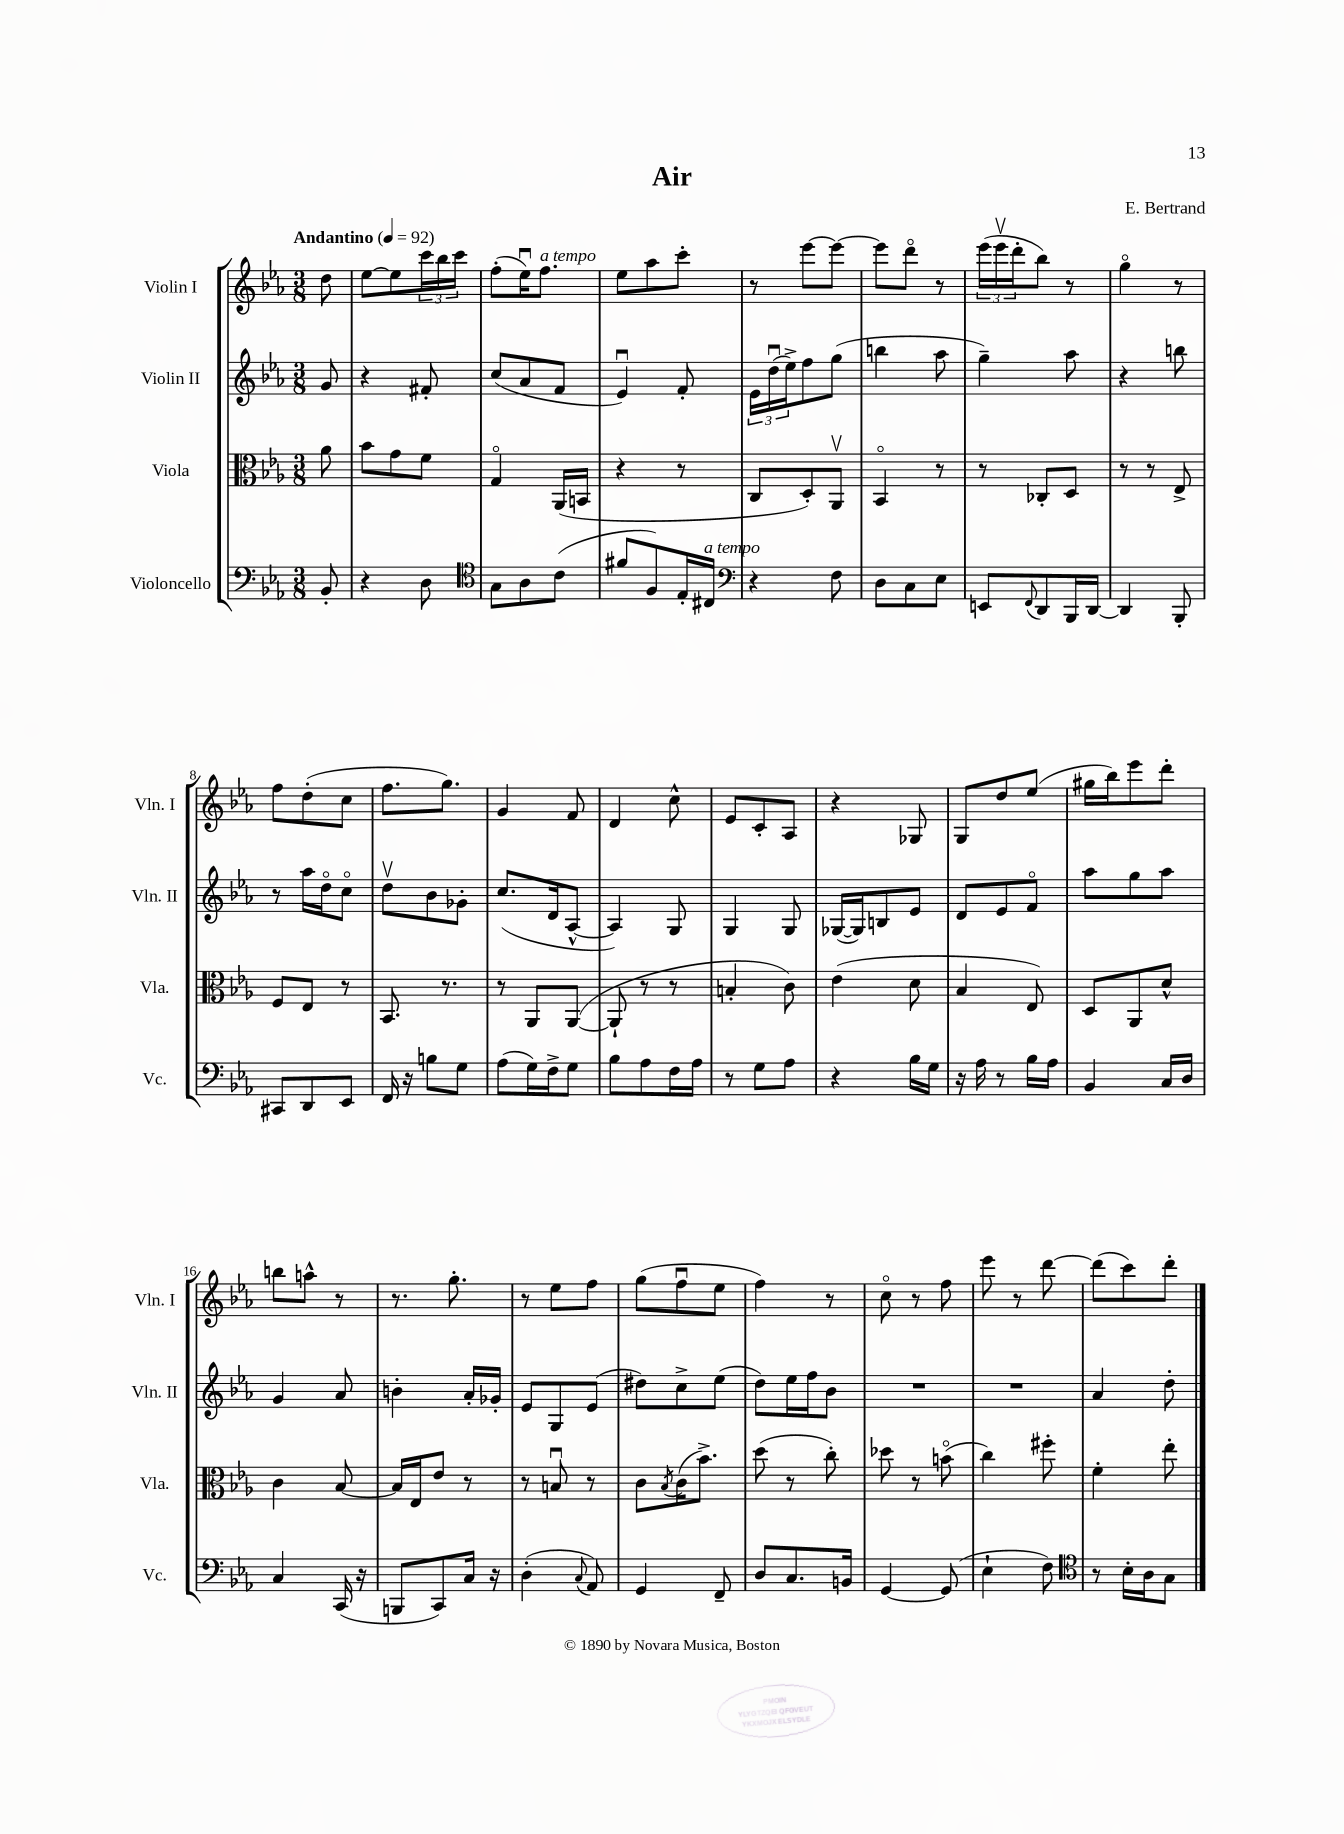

**kern	**kern	**kern	**kern
*staff4	*staff3	*staff2	*staff1
*clefF4	*clefC3	*clefG2	*clefG2
*k[b-e-a-]	*k[b-e-a-]	*k[b-e-a-]	*k[b-e-a-]
*M3/8	*M3/8	*M3/8	*M3/8
*MM92	*MM92	*MM92	*MM92
8BB-'	8a-	8g	8dd
=	=	=	=
4r	8b-	4r	[8ee-
.	8g	.	8ee-]
8D	8f	8f#'	24ccc
.	.	.	24bb-
.	.	.	24ccc
=	=	=	=
*clefC4	*	*	*
8G	4Go	(8cc	(8ff'
8A-	.	8a-	16ee-u)
.	.	.	8.ff
(8c	(16AA-	8f	.
.	16BB	.	.
=	=	=	=
8f#	4r	4e-u)	8ee-
8F)	.	.	8aa-
16E-'	8r	8f'	8ccc'
16C#	.	.	.
=	=	=	=
*clefF4	*	*	*
4r	8C	24e-	8r
.	.	(24ddu	.
.	.	24ee-^)	.
.	8D')	8ff	[8eee-
8F	8AA-v	(8gg	8eee-_
=	=	=	=
8D	4BB-o	4bb	8eee-]
8C	.	.	8dddo
8E-	8r	8aa-	8r
=	=	=	=
8EE	8r	4gg~)	(24eee-
.	.	.	24eee-v
.	.	.	24ddd'
8qqFF	.	.	.
8DD	8C-'	.	8bb-)
16BBB-	8D	8aa-	8r
[16DD	.	.	.
=	=	=	=
4DD]	8r	4r	4ggo
.	8r	.	.
8BBB-'	8E-^	8bb	8r
=	=	=	=
8CC#	8F	8r	8ff
8DD	8E-	16aa-	(8dd'
.	.	16ddo	.
8EE-	8r	8cco	8cc
=	=	=	=
16FF	8.BB-	8ddv	8.ff
16r	.	.	.
8B	.	8b-	.
.	8.r	.	8.gg)
8G	.	8g-'	.
=	=	=	=
(8A-	8r	(8.cc	4g
16G)	8AA-	.	.
16F^	.	16d	.
8G	([8AA-	[8A-^^	8f
=	=	=	=
8B-	8AA-`]	4A-])	4d
8A-	8r	.	.
16F	8r	8G	8cc^^
16A-	.	.	.
=	=	=	=
8r	4B'	4G	8e-
8G	.	.	8c'
8A-	8c)	8G	8A-
=	=	=	=
4r	(4e-	([16G-	4r
.	.	16G-])	.
.	.	8B	.
16B-	8d	8e-	8G-
16G	.	.	.
=	=	=	=
16r	4B-	8d	8G
16A-	.	.	.
8r	.	8e-	8dd
16B-	8E-)	8fo	(8ee-
16A-	.	.	.
=	=	=	=
4BB-	8D	8aa-	16gg#
.	.	.	16bb-)
.	8AA-	8gg	8eee-
16C	8d^^	8aa-	8ddd'
16D	.	.	.
=	=	=	=
4C	4c	4g	8bb
.	.	.	8aa^^
(16CC	[8B-	8a-	8r
16r	.	.	.
=	=	=	=
8BBB	16B-]	4b'	8.r
.	16E-	.	.
8CC)	8e-	.	.
.	.	.	8.gg'
16C	8r	16a-'	.
16r	.	16g-'	.
=	=	=	=
(4D'	8r	8e-	8r
.	8Bu	8G	8ee-
8qqC	.	.	.
8AA-)	8r	(8e-	8ff
=	=	=	=
4GG	8c	8dd#)	(8gg
.	8qB-	.	.
.	(16c	8cc^	8ffu
.	8.b-^)	.	.
8FF~	.	(8ee-	8ee-
=	=	=	=
8D	(8dd	8dd)	4ff)
8.C	8r	16ee-	.
.	.	16ff	.
.	8cc')	8b-	8r
16BB	.	.	.
=	=	=	=
[4GG	8dd-	4.r	8cco
.	8r	.	8r
(8GG]	(8bo	.	8ff
=	=	=	=
4E-`	4cc)	4.r	8eee-
.	.	.	8r
8F)	8ff#'	.	[8ddd
=	=	=	=
*clefC4	*	*	*
8r	4f'	4a-	(8ddd]
16B-'	.	.	8ccc)
16A-	.	.	.
8G	8ee-'	8dd'	8ddd'
==	==	==	==
*-	*-	*-	*-
